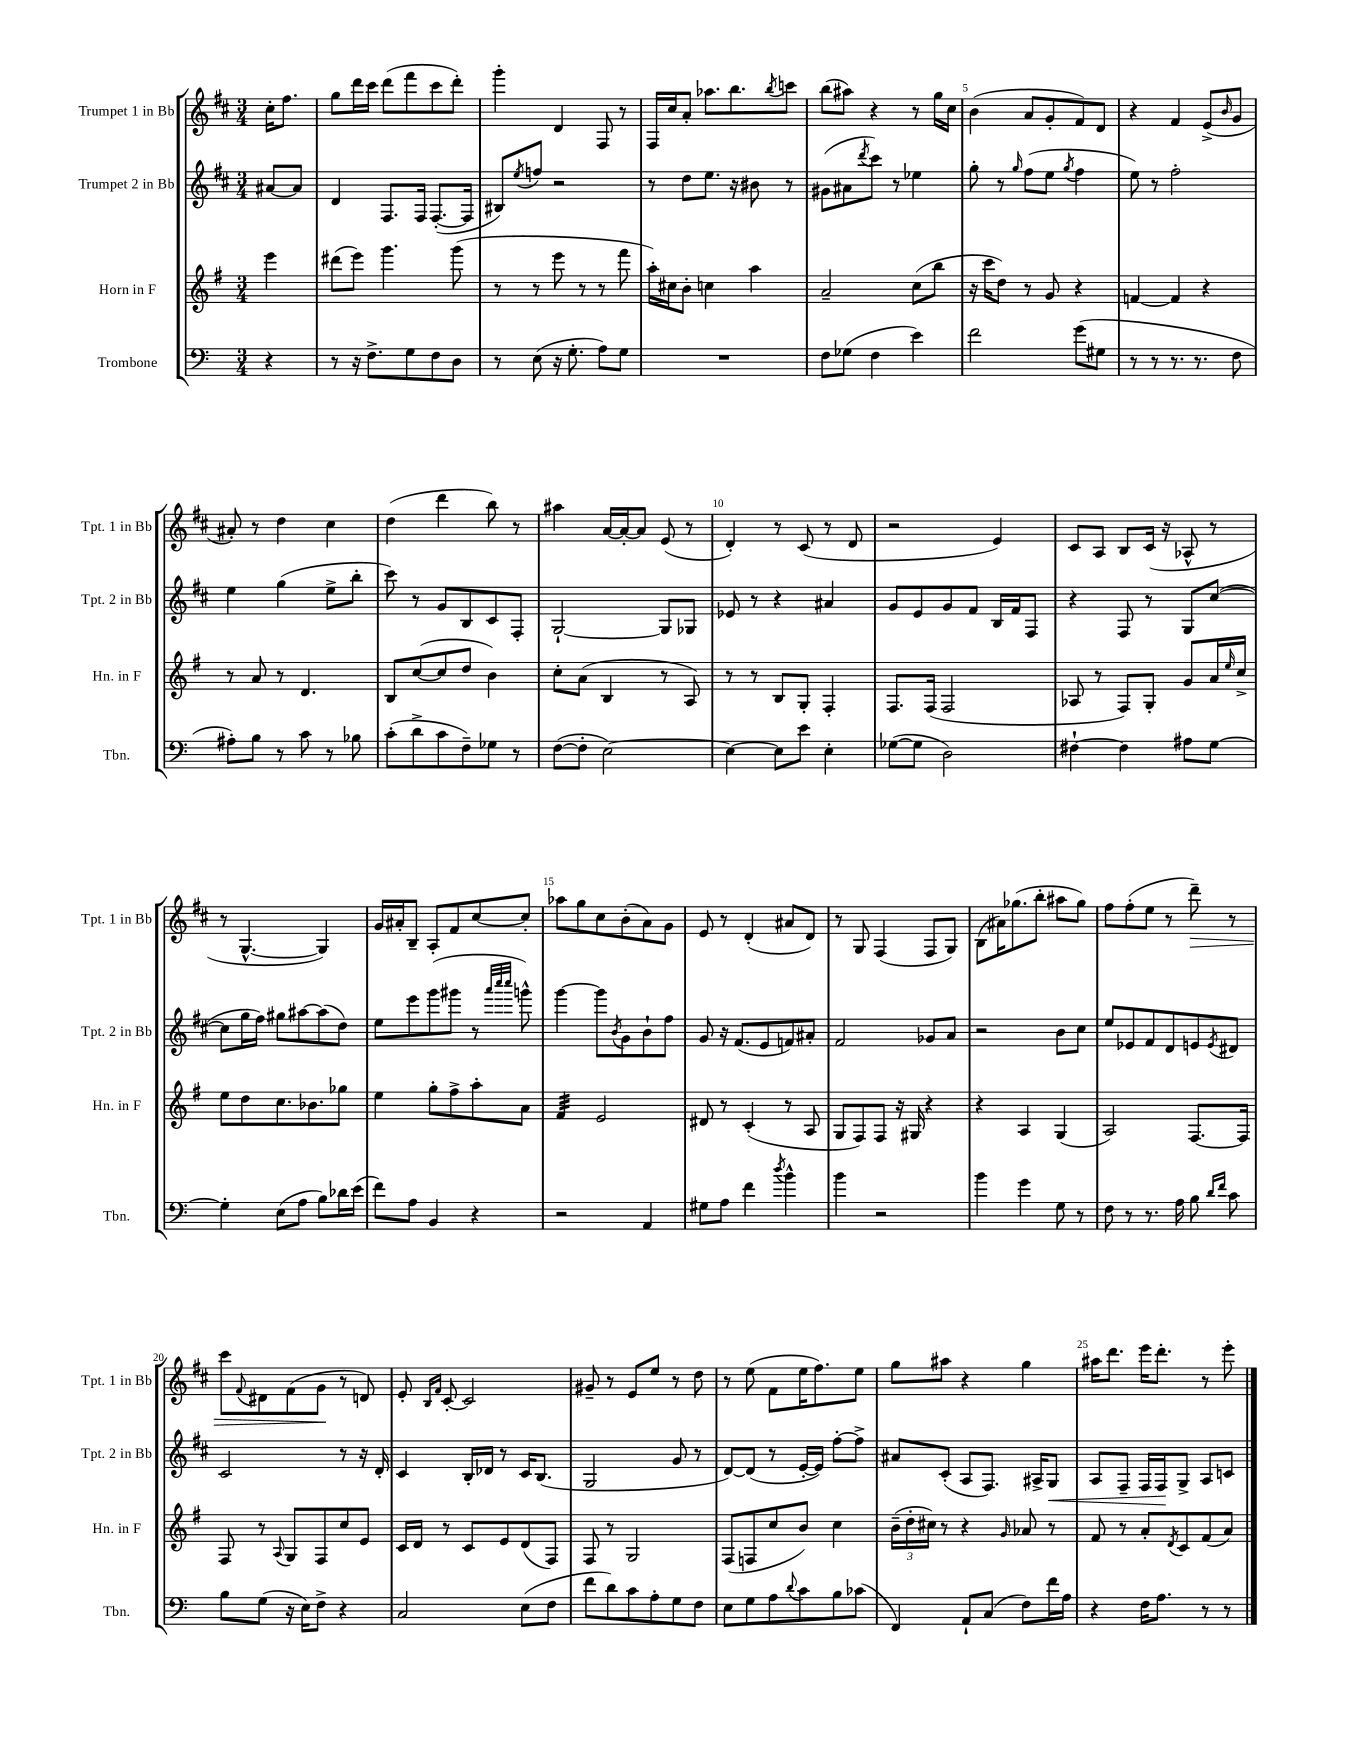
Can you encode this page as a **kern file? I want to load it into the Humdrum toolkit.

**kern	**kern	**kern	**kern
*staff4	*staff3	*staff2	*staff1
*clefF4	*clefG2	*clefG2	*clefG2
*k[]	*k[f#]	*k[f#c#]	*k[f#c#]
*M3/4	*M3/4	*M3/4	*M3/4
4r	4eee	[8a#	16cc#'
.	.	.	8.ff#
.	.	8a#]	.
=	=	=	=
8r	(8ddd#	4d	8gg
16r	8eee)	.	16ddd
8.F^	.	.	16ccc#
.	4.ggg	8.F#	(8ddd
8G	.	.	8fff#
.	.	16F#	.
8F	.	([8.F#'	8ccc#
8D	(8ggg	.	8ddd')
.	.	16F#]	.
=	=	=	=
8r	8r	8B#)	4ggg'
.	.	8qee	.
(8E	8r	8ff	.
16r	8eee	2r	4d
8.G'	.	.	.
.	8r	.	.
8A)	8r	.	8F#
8G	8fff#	.	8r
=	=	=	=
2.r	16aa')	8r	16F#
.	16cc#	.	16cc#
.	8b'	8dd	8a'
.	4cc	8.ee	8.aa-
.	.	16r	8.bb
.	4aa	8b#	.
.	.	.	8qbb
.	.	8r	8ccc
=	=	=	=
8F	2a~	(8g#	(8bb
(8G-	.	8a#	8aa#)
.	.	8qddd	.
4F	.	8ccc#)	4r
.	.	8r	.
4e)	(8cc	4ee-	8r
.	8bb	.	16gg
.	.	.	16cc#
=	=	=	=
2f	16r	8gg'	(4b
.	16ccc	.	.
.	8dd)	8r	.
.	.	16qqgg	.
.	8r	(8ff#	8a
.	8g	8ee	8g'
.	.	8qgg	.
(8g	4r	4ff#	8f#)
8G#	.	.	8d
=	=	=	=
8r	[4f	8ee)	4r
8r	.	8r	.
8.r	4f]	2ff#'	4f#
8.r	.	.	.
.	4r	.	(8e^
.	.	.	16qqb
8F	.	.	8g
=	=	=	=
8A#')	8r	4ee	8a#')
8B	8a	.	8r
8r	8r	(4gg	4dd
8c	4.d	.	.
8r	.	8ee^	4cc#
8B-	.	8bb'	.
=	=	=	=
(8c'	8B	8ccc#)	(4dd
8d^	([8cc	8r	.
8c	8cc]	8g	4ddd
8F~)	8dd	8B	.
8G-	4b)	8c#	8bb)
8r	.	8F#'	8r
=	=	=	=
([8F	8cc'	[2G`	4aa#
8F']	(8a	.	.
[2E)	4B	.	[16a
.	.	.	16a'_
.	.	.	8a]
.	8r	8G]	(8e
.	8A)	8G-	8r
=	=	=	=
4E_	8r	8e-	4d')
.	8r	8r	.
8E]	8B	4r	8r
8e	8G'	.	(8c#
4E'	4F#'	4a#	8r
.	.	.	8d
=	=	=	=
([8G-	8.F#	8g	2r
8G-]	.	8e	.
.	(16F#	.	.
2D)	2F#	8g	.
.	.	8f#	.
.	.	16B	4e)
.	.	16f#	.
.	.	8F#	.
=	=	=	=
[4F#`	8A-	4r	8c#
.	8r	.	8A
4F#]	8F#)	8F#	8B
.	8G'	8r	(16c#
.	.	.	16r
8A#	8g	8G	8A-^^
[8G	16a	([8cc#	8r
.	16qqee	.	.
.	16cc^	.	.
=	=	=	=
4G']	8ee	8cc#]	8r
.	8dd	16gg	[4.G^^
.	.	16ff#)	.
(8E	8.cc	8gg#	.
8A	.	[8aa#	.
.	8.b-	.	.
8B)	.	(8aa#]	4G])
16d-	8gg-	8dd)	.
(16e	.	.	.
=	=	=	=
8f)	4ee	8ee	16g
.	.	.	16a#'
8A	.	8eee	8B~
4BB	8gg'	(8ggg	8A'
.	8ff#^	8ggg#	8f#
4r	8aa'	8r	[8cc#
.	.	32qqaaa	.
.	.	32qqcccc#	.
.	.	32qqcccc#	.
.	8a	8ggg^^)	8cc#']
=	=	=	=
2r	4f#	[4ggg	8aa-
.	.	.	8gg
.	2e	8ggg]	8cc#
.	.	8qb	.
.	.	8g	(8b'
4AA	.	8b`	8a)
.	.	8ff#	8g
=	=	=	=
8G#	8d#	8g	8e
8A	8r	16r	8r
.	.	(8.f#	.
4f	(4c'	.	(4d'
.	.	8e	.
8qdd	.	.	.
4b^^	8r	8f)	8a#
.	8A	8a#'	8d)
=	=	=	=
4b	8G	2f#	8r
.	8F#)	.	8G
2r	8F#	.	(4F#
.	16r	.	.
.	16G#	.	.
.	4r	8g-	8F#
.	.	8a	8G)
=	=	=	=
4b	4r	2r	(8B
.	.	.	16a#)
.	.	.	(8.gg-
4g	4A	.	.
.	.	.	8bb'
8G	(4G	8b	8aa#
8r	.	8cc#	8gg-)
=	=	=	=
8F	2A)	8ee	8ff#
8r	.	8e-	(8ff#'
8.r	.	8f#	8ee
.	.	8d	8r
16A	.	.	.
8B	[8.F#	8e	8ddd~)
16qqd	.	.	.
16qqf	.	8qe	.
8c	.	8d#	8r
.	16F#]	.	.
=	=	=	=
8B	8F#	2c#	8ccc#
.	.	.	8qqf#
(8G	8r	.	8d#
.	8qqA	.	.
16r	8G	.	(8f#
16E)	.	.	.
8F^	8F#	.	8g
4r	8cc	8r	8r
.	8e	16r	8d)
.	.	16d'	.
=	=	=	=
2C	16c	4c#	8e'
.	16d	.	.
.	.	.	16qqB
.	.	.	16qqf#
.	8r	.	[8c#'
.	8c	16B'	2c#]
.	.	16d-	.
.	8e	8r	.
(8E	(8d	16c#	.
.	.	(8.B	.
8F	8F#)	.	.
=	=	=	=
8f	8F#	2G	8g#~
8d)	8r	.	8r
8c	2G	.	8e
8A'	.	.	8ee
8G	.	8g	8r
8F	.	8r	8dd
=	=	=	=
8E	(8F#	[8d)	8r
8G	8F	(8d]	(8ee
8A	8cc	8r	8f#
8qqd	.	.	.
8c	8b)	[16e'	16ee
.	.	16e])	8.ff#)
8B	4cc	[8ff#'	.
(8c-	.	8ff#^]	8ee
=	=	=	=
4FF)	(24b~	8a#	8gg
.	24dd'	.	.
.	24cc#)	.	.
.	8r	(8c#'	8aa#
8AA`	4r	8A	4r
(8C	.	8.F#)	.
.	16qqg	.	.
8F)	8a-	.	4gg
.	.	16A#^	.
16f	8r	8G	.
16A	.	.	.
=	=	=	=
4r	8f#	8A	16aa#
.	.	.	8.ddd
.	8r	8F#~	.
16F	8a'	16F#	16eee
8.A	.	16F#	8.ddd'
.	8qd	.	.
.	8c	8G^	.
8r	(8f#	8A	8r
8r	8a)	8c	8eee'
==	==	==	==
*-	*-	*-	*-
